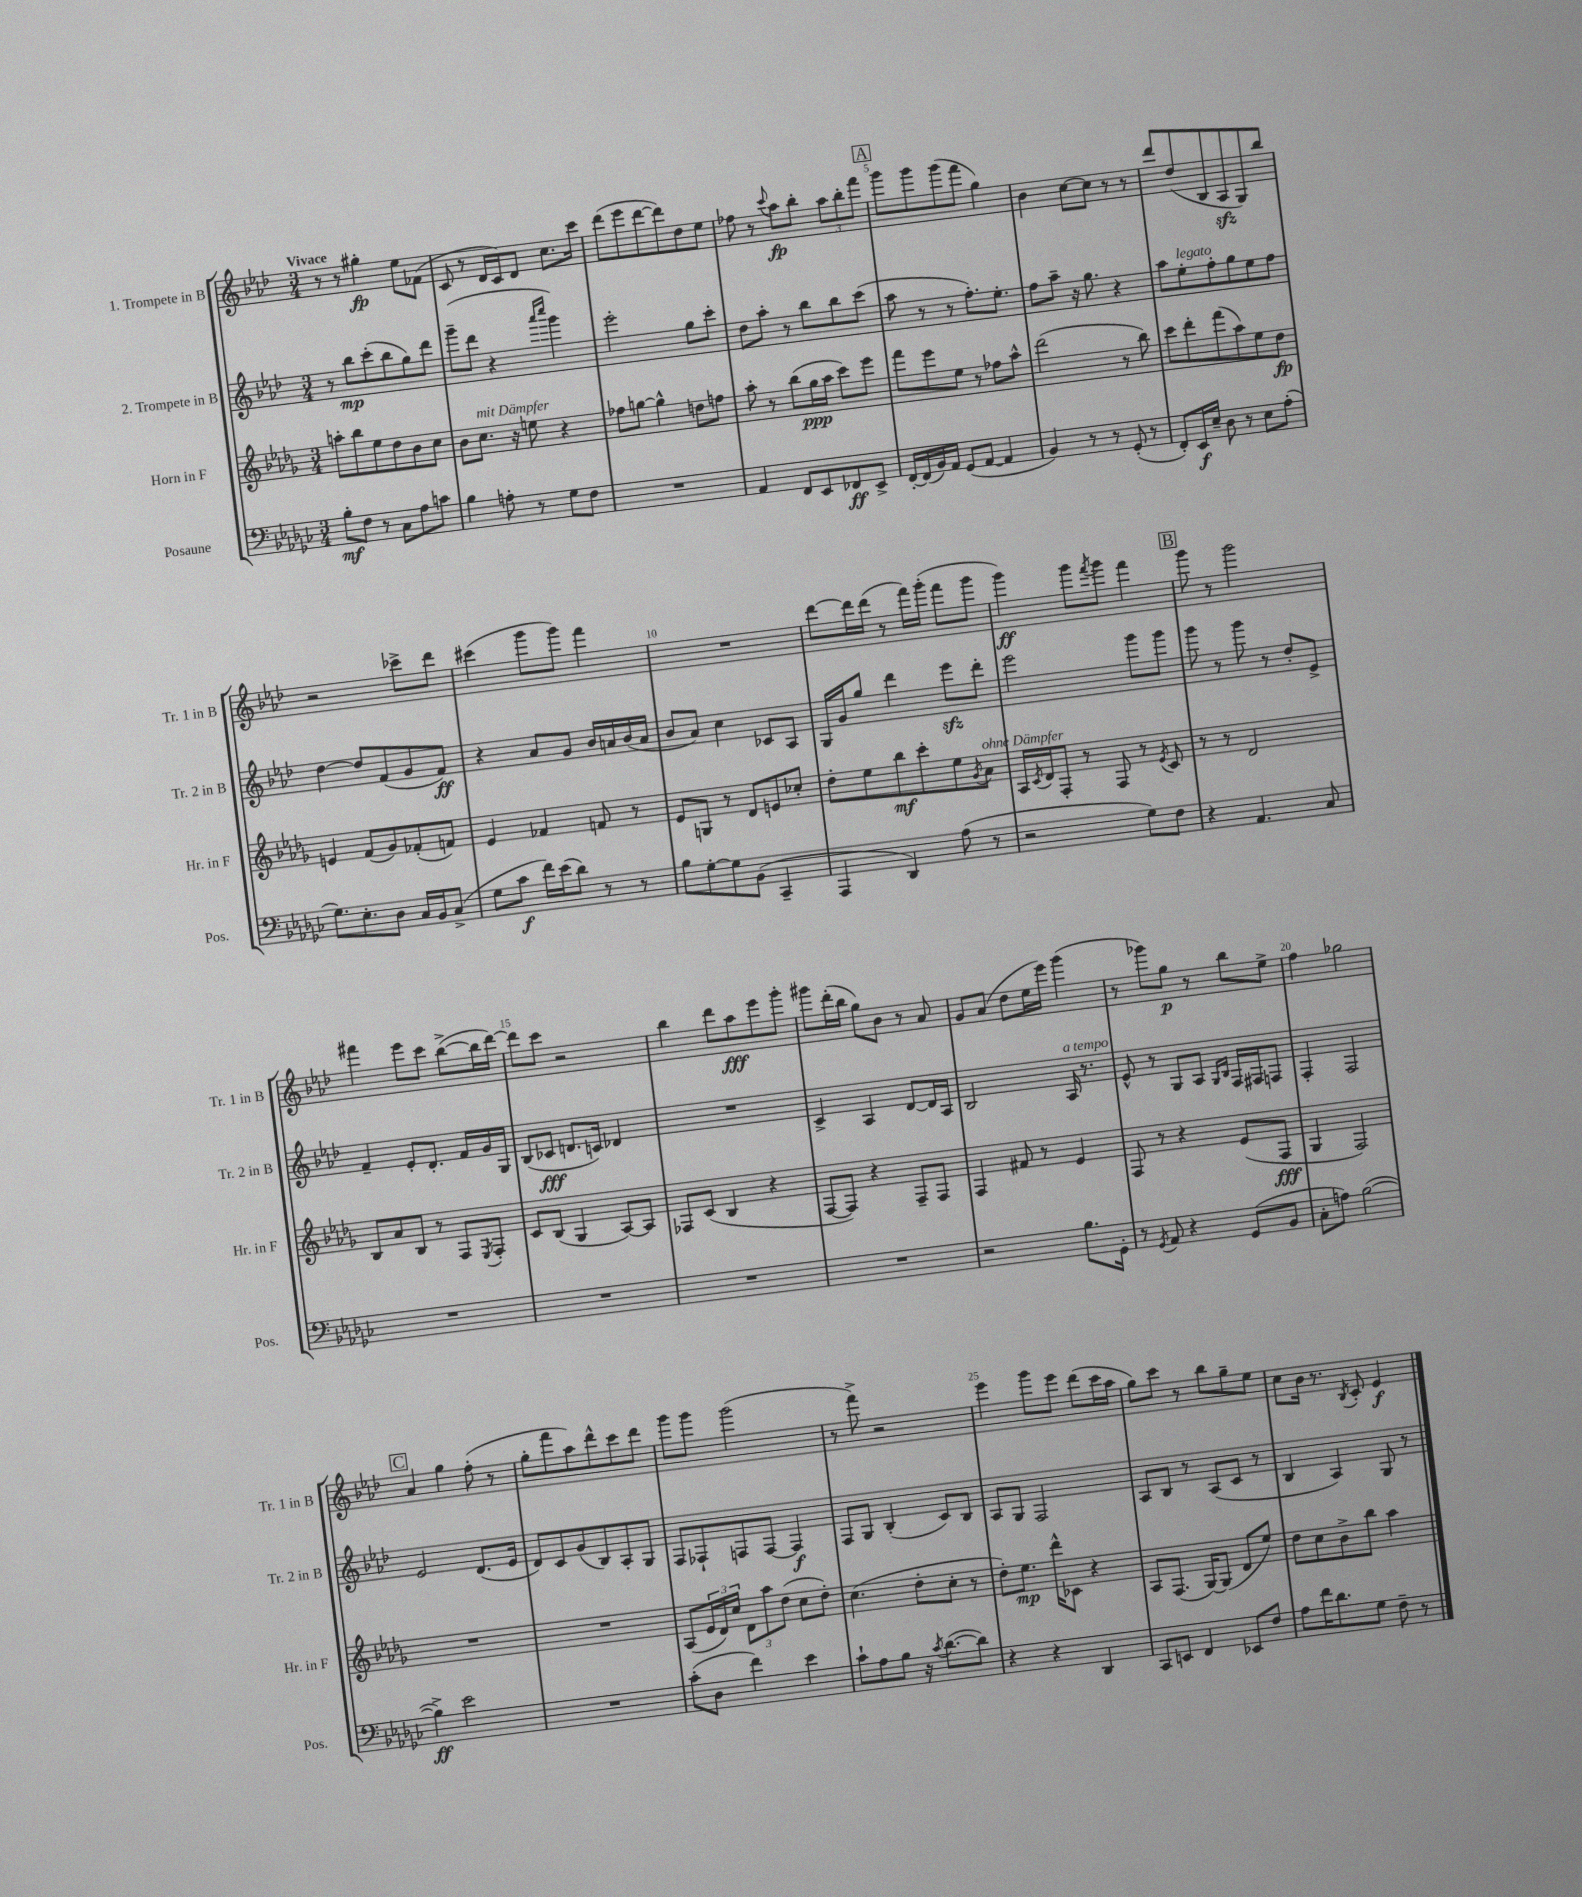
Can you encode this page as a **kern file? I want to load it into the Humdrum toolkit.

**kern	**kern	**kern	**kern
*staff4	*staff3	*staff2	*staff1
*clefF4	*clefG2	*clefG2	*clefG2
*k[b-e-a-d-g-c-]	*k[b-e-a-d-g-]	*k[b-e-a-d-]	*k[b-e-a-d-]
*M3/4	*M3/4	*M3/4	*M3/4
8B-'\L	8aa'\L	8r	8r
8F\J	8bb-\	8bb-\L	8r
8r	8ee-\	(8ccc'\	4gg#'\
8C-\L	8dd-\	8bb-\	.
8A-\	8b-\	8gg\)	8ee-\L
8c\J	8cc\J	8ddd-\J	(8f-\J
=	=	=	=
4B-\	8b-\L	(8ggg~\L	8c/
.	8.cc\J	8ddd-\J	8r
8A'\	.	4r	16d-/LL
.	16r	.	16c/J)
8r	8ee\	.	8d-/J
.	.	16qqaaa-/LL	.
.	.	16qqcccc/JJ	.
8G-\L	4r	4ggg\)	8.cc\L
8F\J	.	.	.
.	.	.	16ccc\Jk
=	=	=	=
2.r	8ff-\L	2eee-'\	(8ddd-\L
.	[8gg\J	.	8eee-\
.	4gg^^\]	.	[8ddd-\
.	.	.	8ddd-\])
.	8dd\L	8gg\L	8dd-\
.	8ff\J	8ccc'\J	8ee-\J
=	=	=	=
4AA-/	8aa-'\	8dd-\L	8ff-\
.	8r	8aa-'\J	8r
.	.	.	8qqccc/
8FF/L	(8bb-\L	8r	8aa-\L
8EE-/	16gg-\L	8bb-\L	8bb-'\J
.	16aa-\JJ	.	.
8FF-/	8ccc\L)	8bb-\	12aa-\L
.	.	.	12bb-'\
8EE-^/J	8eee-\J	(8ccc\J	.
.	.	.	12fff\J
=	=	=	=
[16FF'/LL	8fff\L	8aa-\	8ggg\L
(16FF/]	.	.	.
16BB-/)	8eee-\	8r	8ggg\
16AA-/JJ	.	.	.
(8GG-/L	8ee-\J	8r	(8ggg\
[8AA-/J	8r	8.ff'\L)	8fff\J
4AA-/]	8ff-\L	.	4gg\)
.	.	8.ee-'\J	.
.	8aa-^^\J	.	.
=	=	=	=
4BB-/)	(2ddd-\	8ff\L	4b-\
.	.	8aa-~\J	.
8r	.	16r	[8cc\L
.	.	8.gg\	.
8r	.	.	8cc\]J
(8GG-'/	8r	4r	8r
8r	8bb-\)	.	8r
=	=	=	=
8FF'/L)	8ccc\L	8aa-\L	8ddd-/L
16EE-/L	8ddd-'\	8ee-'\	(8dd-/
16E-~/JJ	.	.	.
8D-\	(8fff\	8ff'\	8B-/
8r	8aa-\)	8gg\	8A-/
8E-\L	8ee-\	8ee-\	8G/)
(8A-'\J	8dd-\J	8ff\J	8bb-/J
=	=	=	=
8.G-\L)	4e/	[4dd-\	2r
8.E-'\	.	.	.
.	(8f/L	8dd-/]L	.
8D-\J	8g-/)	(8f/	.
16C-/LL	(8f-'/	8g/	8ccc-^\L
16BB-/J	.	.	.
(8C-^/J	8f/J)	8f/J)	8ddd-\J
=	=	=	=
8G-\L	4e-/	4r	(4ccc#\
8c-\J	.	.	.
16f\LL)	4f-/	8a-/L	8ggg\L
(16e-\J	.	.	.
8d-\J)	.	8g/J	8ggg\J)
8r	8f/	16b-/LL	4fff\
.	.	16a/	.
8r	8r	(16b-/	.
.	.	16a/JJ	.
=	=	=	=
8B-\L	8e-/L	8b-/L	2.r
[8G-'\	8G/J	8a-/J)	.
8G-\]	8r	4cc\	.
(8BB-\J	8d-/L	.	.
4CC-~/	8e/	8c-/L	.
.	8cc-'/J	8A-/J	.
=	=	=	=
4AAA-/	8dd-'\L	16G/LL	[8ddd-\L
.	.	16g/J	.
.	8ee-\	8gg/J	16ddd-\]L
.	.	.	(16ddd-\JJ
4DD-/)	8bb-\	4ddd-\	8r
.	8ccc'\	.	16fff\LL)
.	.	.	(16ggg'\JJ
(8A-\	8ee-\	8eee-\L	8fff\L
.	8qg-/	.	.
8r	8a-\J	8ddd-'\J	8ggg\J
=	=	=	=
2r	16A-/LL	2eee-\	4ggg\)
.	8qc/	.	.
.	16d-/J	.	.
.	8F'/J	.	.
.	8r	.	8ggg\L
.	.	.	8qfff/
.	8F/	.	8ggg\J
8G-\L)	8r	8ggg\L	4fff\
.	8qe-/	.	.
8F\J	8c/	8ggg\J	.
=	=	=	=
4r	8r	8ggg\	8ggg\
.	8r	8r	8r
4.AA-/	2d-/	8ggg\	2ggg\
.	.	8r	.
.	.	8dd-'/L	.
8C-/	.	8e-^/J	.
=	=	=	=
2.r	8B-/L	4f~/	4fff#\
.	8a-/	.	.
.	8B-/J	8e-'/L	8eee-\L
.	8r	8.d-'/J	8ccc\J
.	8F/L	.	([8bb-^\L
.	.	16f/LL	.
.	8qE-/	.	.
.	8F'/J	16g/	16bb-\]L
.	.	16G/JJ	[16ddd-\JJ)
=	=	=	=
2.r	8c/L	(8B-/L	8ddd-\]L
.	(8B-/J	8c-/J	8ccc\J
.	4G-/	8.d/L	2r
.	.	16c/Jk)	.
.	[8A-/L)	4d-/	.
.	8A-/]J	.	.
=	=	=	=
2.r	8F-/L	2.r	4bb-\
.	(8c/J	.	.
.	4B-/	.	8ddd-\L
.	.	.	8aa-\
.	4r	.	8eee-\
.	.	.	8ggg'\J
=	=	=	=
2.r	[8F/L	4c^/	8ggg#\L
.	8F/]J)	.	(16ddd-'\L
.	.	.	16bb-\JJ
.	4r	4A-/	8gg\L)
.	.	.	8b-\J
.	8F~/L	[8d-/L	8r
.	8F/J	16d-/]L	8a-/
.	.	16A-/JJ	.
=	=	=	=
2r	4F/	2B-/	8g/L
.	.	.	(8a-/J
.	8f#/	.	8dd-\L
.	8r	.	16ee-\L
.	.	.	16eee-\JJ)
8.B-\L	4e-/	16A-/	(4ggg\
.	.	8.r	.
16GG-'\Jk	.	.	.
=	=	=	=
8r	8F/	8e-^^/	8r
8qGG-/	.	.	.
8AA-/	8r	8r	8ggg-\L)
4r	4r	8G/L	8gg\J
.	.	8A-/J	8r
.	.	16qqG/LL	.
.	.	16qqB-/JJ	.
(8GG-/L	(8e-/L	16F/LL	8bb-\L
.	.	16F#/J	.
8BB-/J	8F/J	8F/J	8ee-^\J
=	=	=	=
8C-'\L	4G-/	4F'/	4ff\
8A\J)	.	.	.
([2B-\	2F/)	2F/	2gg-\
=	=	=	=
4B-^\])	2.r	2e-/	4a-/
2e-\	.	.	4gg\
.	.	(8.d-/L	(8ff'\
.	.	.	8r
.	.	16e-/Jk	.
=	=	=	=
2.r	2.r	8d-/L)	8gg'\L
.	.	8c/	8fff\
.	.	(8g/	8aa-\)
.	.	8B-/)	8ddd-^^\
.	.	8A-'/	8ccc\
.	.	8G/J	8ddd-\J
=	=	=	=
(8c-'\L	(8A-/L	8F/L	8ggg\L
8D-\J	24e-/L	8F-`/	8ggg\J
.	24d-/)	.	.
.	24cc/JJ	.	.
4f\)	12d-\L	8F/	(2ggg\
.	12aa-\	.	.
.	.	[8F/J	.
.	(12dd-\J	.	.
4e-\	8cc\L	4F/]	.
.	8dd-'\J)	.	.
=	=	=	=
8c-`\L	(4.cc\	8F/L	8r
8A-\	.	8G/J	8fff^\)
8B-\J	.	(4B-'/	2r
16r	8dd-'\L	.	.
8qc-/	.	.	.
([8.d-\L	.	.	.
.	8cc'\J	8c/L)	.
8d-\]J)	8r	8B-/J	.
=	=	=	=
4r	8dd-'\L)	8A-/L	4eee-\
.	8.ee-\J	8G/J	.
4r	.	2F/	8ggg\L
.	16ddd-^^\LK	.	.
.	8c-\J	.	8eee-\J
4DD-/	4r	.	(8ddd-\L
.	.	.	16ccc\L
.	.	.	16aa-\JJ
=	=	=	=
8CC-/L	8A-/L	8A-/L	8gg\L)
8EE/J	(8.F/J	8B-/J	8ccc\J
4FF/	.	8r	8r
.	[16G-/LK)	.	.
.	(8G-/]J	(8A-/L	8bb-\L
8EE-/L	8d-/L	8c/J	8gg~\
8F/J	8ee-/J)	8r	8ee-\J
=	=	=	=
8A-\L	8dd-\L	4B-/	8cc\L
16f\K	8cc\	.	16b-\Jk
8.d-\	.	.	8.r
.	8b-^\	4A-/)	.
.	.	.	8qB-/
8G-\J	8bb-\J	.	8c'/
8F~\	4aa-\	8G/	4e-/
8r	.	8r	.
==	==	==	==
*-	*-	*-	*-
